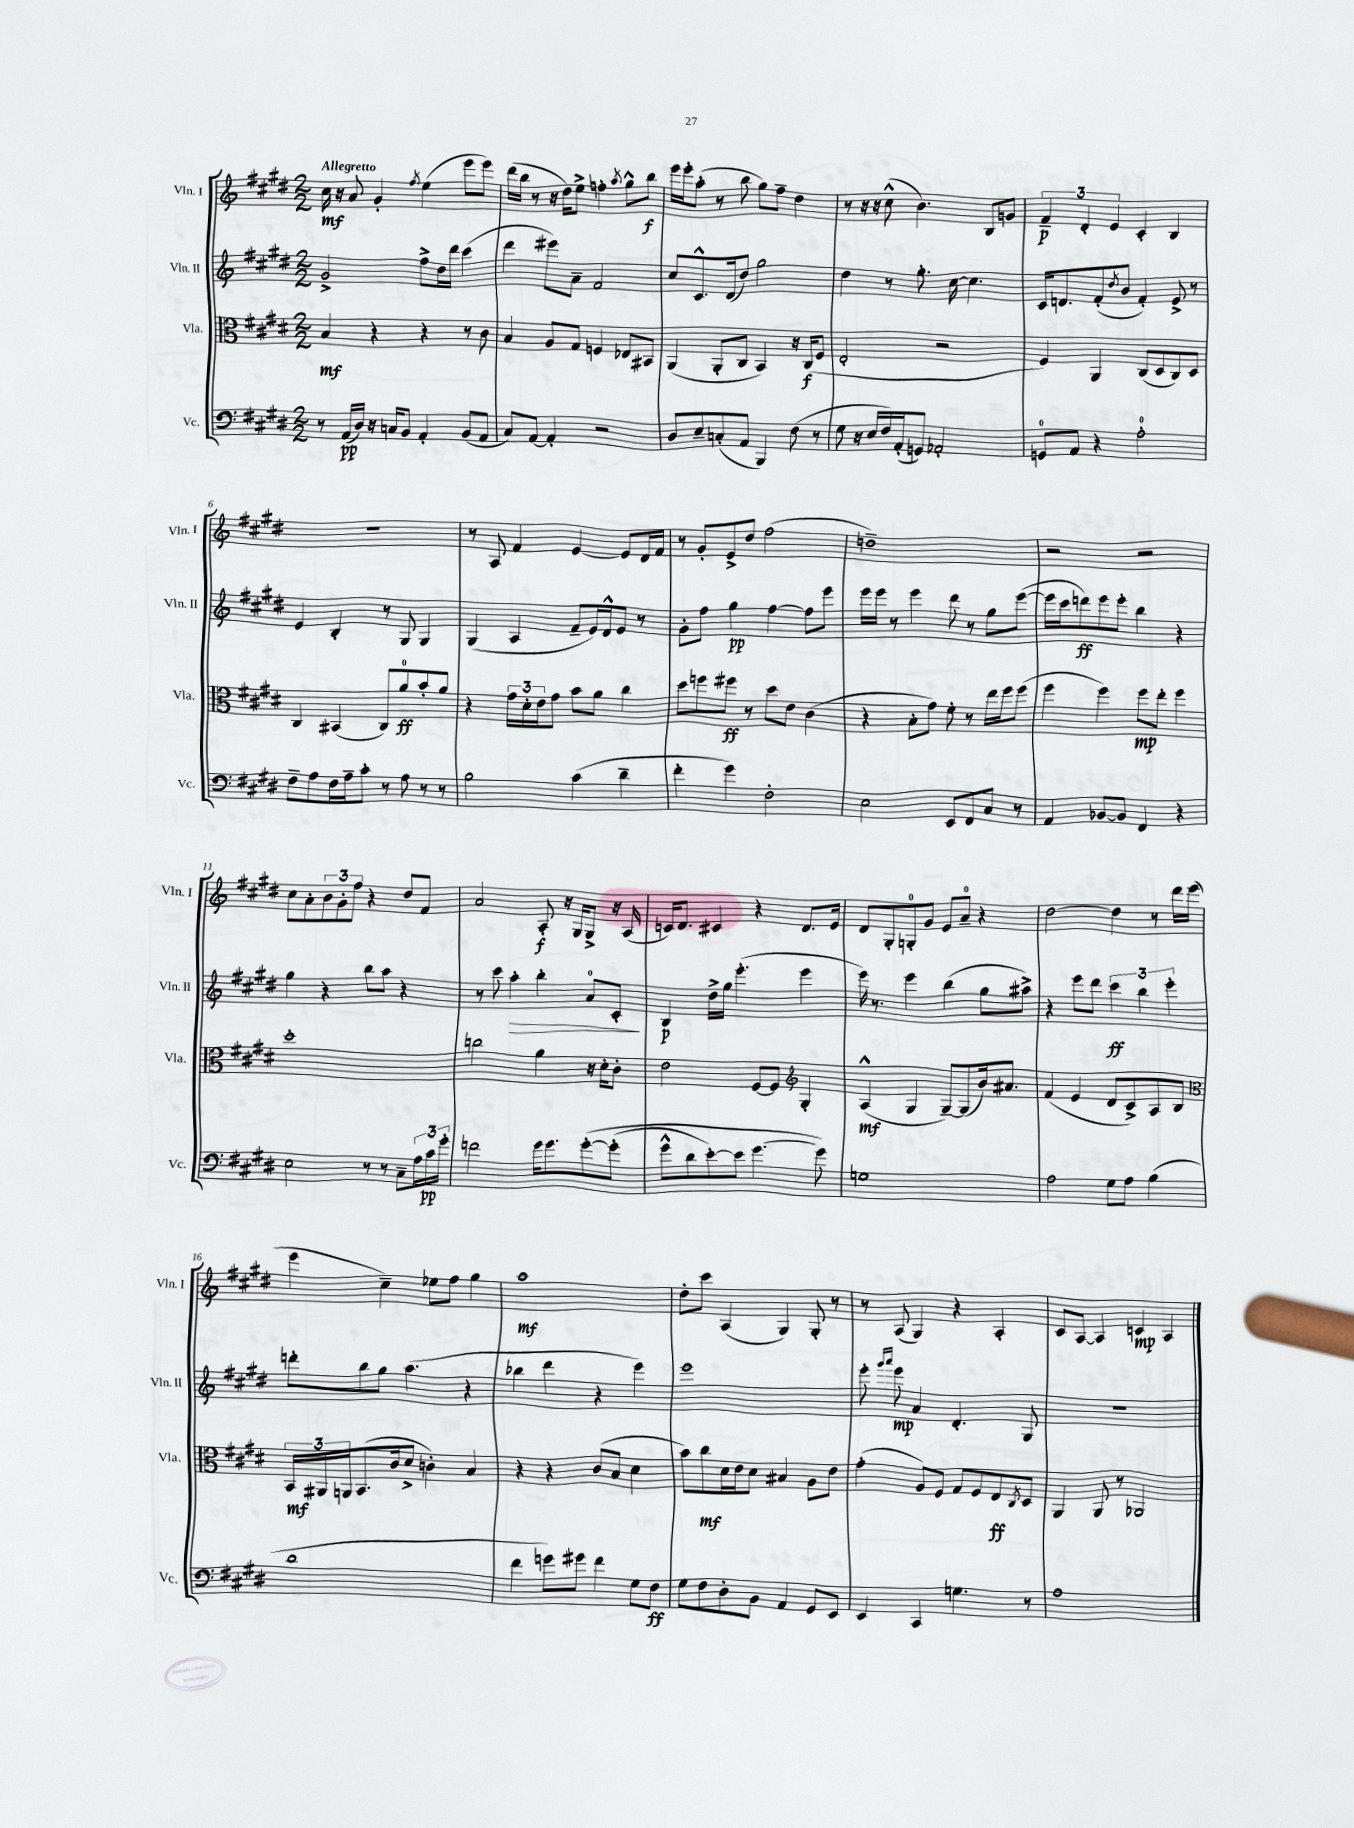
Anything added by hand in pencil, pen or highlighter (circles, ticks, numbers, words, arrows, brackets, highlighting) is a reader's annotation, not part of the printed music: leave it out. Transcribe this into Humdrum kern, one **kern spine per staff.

**kern	**kern	**kern	**kern
*staff4	*staff3	*staff2	*staff1
*clefF4	*clefC3	*clefG2	*clefG2
*k[f#c#g#d#]	*k[f#c#g#d#]	*k[f#c#g#d#]	*k[f#c#g#d#]
*M2/2	*M2/2	*M2/2	*M2/2
8r	4B	2g#^	16cc#
.	.	.	16r
(16AA	.	.	8a
16D#)	.	.	.
16r	4r	.	4g#'
16C	.	.	.
8BB	.	.	.
.	.	.	8qff#
4AA'	4r	8ff#^	(4ee
.	.	16dd#	.
.	.	16ddd#	.
(8BB	8r	(4ccc#	8eee
8AA	8c#	.	8eee)
=	=	=	=
8C#)	4B	4ddd#	(16ddd#
.	.	.	16bb
[8AA	.	.	8r
4AA']	8A	8eee#)	16r
.	.	.	16dd#)
.	8G#	8a~	8ee^
2r	4F	2f#	4ff'
.	.	.	8qaa
.	8E-	.	8gg#^^
.	8BB#	.	8bb
=	=	=	=
8D#	(4AA	8cc#	16eee
.	.	.	16eee'
8E~	.	8.c#^^	(8aa'
(8C'	8AA'	.	8r
.	.	(16d#	.
8AA	8C#	8dd#)	8bb
4BBB)	4BB)	2gg#	8gg#)
.	.	.	8ff#~
(8F#	16r	.	4dd#
.	(16C#	.	.
8r	8F#	.	.
=	=	=	=
8G#	2E'	4dd#	8r
16r	.	.	16r
16E	.	.	16r
16F#)	.	8r	(8cc#^^
(16AA'	.	.	.
8GG)	.	8.gg#'	4.b)
2AA-'	2r	.	.
.	.	[16cc#	.
.	.	4.cc#]	.
.	.	.	8B
.	.	.	8g
=	=	=	=
8GG	4F#)	16c#	6f#~
.	.	8.d	.
8AA	.	.	.
.	.	.	6d#'
4r	4AA	(8f#'	.
.	.	.	6e
.	.	8qdd#	.
.	.	8b	.
2A'	(8C#	4f#')	4c#'
.	8D#	.	.
.	8C#)	8e^	4B
.	8D#	8r	.
=	=	=	=
8F#~	4C#	4e	1r
8A	.	.	.
16F#	(4BB#	4B'	.
16A~	.	.	.
8c#'	.	.	.
8r	8C#)	8r	.
8A	8a	8G#	.
8r	8b'	4G#	.
8r	8a	.	.
=	=	=	=
2B	4r	(4G#	8r
.	.	.	8A
.	24g#	4A	4f#
.	24d#'	.	.
.	24e	.	.
.	8g#	.	.
(4c#	8b	8f#~	[4e
.	8a	16e)	.
.	.	16d#^^	.
4d#~	4cc#	8e	8e]
.	.	8r	16d#
.	.	.	16f#
=	=	=	=
4f#'	8dd#	8g#'	8r
.	8ff	8ff#	8g#'
4g#)	8ff#	4gg#	8e^
.	8r	.	8dd#
2F#'	8dd#	[4ff#	(2ff#
.	8e	.	.
.	(4c#	8ff#]	.
.	.	8eee	.
=	=	=	=
2E	4r	16eee	1dd~)
.	.	16eee	.
.	.	8r	.
.	8B'	4eee	.
.	8g#)	.	.
8EE	8f#'	8ddd#	.
8FF#	8r	8r	.
8C#	16ee	8gg#	.
.	16ff#	.	.
8r	(8ff#	([8eee	.
=	=	=	=
4AA	4ff#	16eee]	2r
.	.	16ccc#	.
.	.	8ddd)	.
[8BB-	4ff#)	8eee	.
8BB-]	.	8eee'	.
4FF#	8ff#	4bb	2r
.	8ee'	.	.
4r	4ff#	4r	.
=	=	=	=
2E	1dd#'	4gg#	8cc#
.	.	.	8a'
.	.	4r	12b
.	.	.	12g#'
.	.	.	12ff#
8r	.	8bb	4r
8r	.	8aa	.
8C#~	.	4r	8dd#
24A	.	.	8f#
24c#	.	.	.
24g#'	.	.	.
=	=	=	=
2f	2cc	8r	2a
.	.	8ccc#	.
.	.	4aa'	.
16g#	4a	4bb'	8A'
8.g#	.	.	.
.	.	.	16r
.	.	.	16G#
&([8g#'	16r	8a	8G#^
.	16d#'	.	.
(8g#']	8c#'	8c#'	16r
.	.	.	(16A
=	=	=	=
8g#^^	2e	4B	16c)
.	.	.	8.d#
8d#	.	.	.
[8e')	.	16dd#^	4c#
.	.	16gg#	.
8e]	.	(4.eee'	.
[4.g#	[8F#	.	4r
.	8F#]	.	.
*	*clefG2	*	*
.	4G#'	4eee	8.d#
8g#]&)	.	.	.
.	.	.	16e
=	=	=	=
1G	(4A^^	16eee)	8d#
.	.	8.r	.
.	.	.	8G#'
.	4G#	4eee	8G'
.	.	.	8g#
.	[8G#~)	(4bb	8e
.	(8G#]	.	8a~
.	16b)	8gg#	4r
.	8.a#	.	.
.	.	8aa#^)	.
=	=	=	=
2A	(4f#	4r	[2dd#
.	4e	8eee	.
.	.	8ddd#	.
8G#	8d#	6ccc#	4dd#]
8A	8c#^)	.	.
.	.	6bb	.
(4B	8A	.	8r
.	.	6eee'	.
.	8B	.	16ddd#
.	.	.	(16eee
=	=	=	=
*	*clefC3	*	*
1d#	24BB	8ddd'	4eee
.	24AA#	.	.
.	24AA	.	.
.	(8.BB	8bb	.
.	.	8gg#	4cc#~)
.	16c#	.	.
.	8d#^	(4.aa	.
.	4c')	.	8ee-
.	.	.	8ff#
.	4B	4r	4gg#
=	=	=	=
4f#	4r	4bb-	1aa
8g)	4r	4ddd#	.
8g#	.	.	.
4f#	(8c#	4r	.
.	8B	.	.
8G#	4d#	4eee)	.
8F#	.	.	.
=	=	=	=
8G#	8b)	1eee	8dd#'
8F#	8cc#	.	8ccc#
8D#'	16d#	.	(4A
.	16e	.	.
8BB	8d#	.	.
4AA	4B#	.	4G#)
8GG#	8A	.	8G#'
8EE	8e	.	8r
=	=	=	=
4EE	(4g#'	8eee'	8r
.	.	16qqggg#	.
.	.	16qqaaa	.
.	.	8eee	(8A
4CC#	8A)	4a	4G#)
.	8F#	.	.
4.G	8G#	4.d#'	4r
.	8F#	.	.
.	8E	.	4A'
.	8qC#	.	.
8r	8D#	8G#	.
=	=	=	=
1A	4AA	1r	8c#
.	.	.	[8A
.	8AA	.	4A]
.	8r	.	.
.	2AA-	.	4c
.	.	.	4A
==	==	==	==
*-	*-	*-	*-
